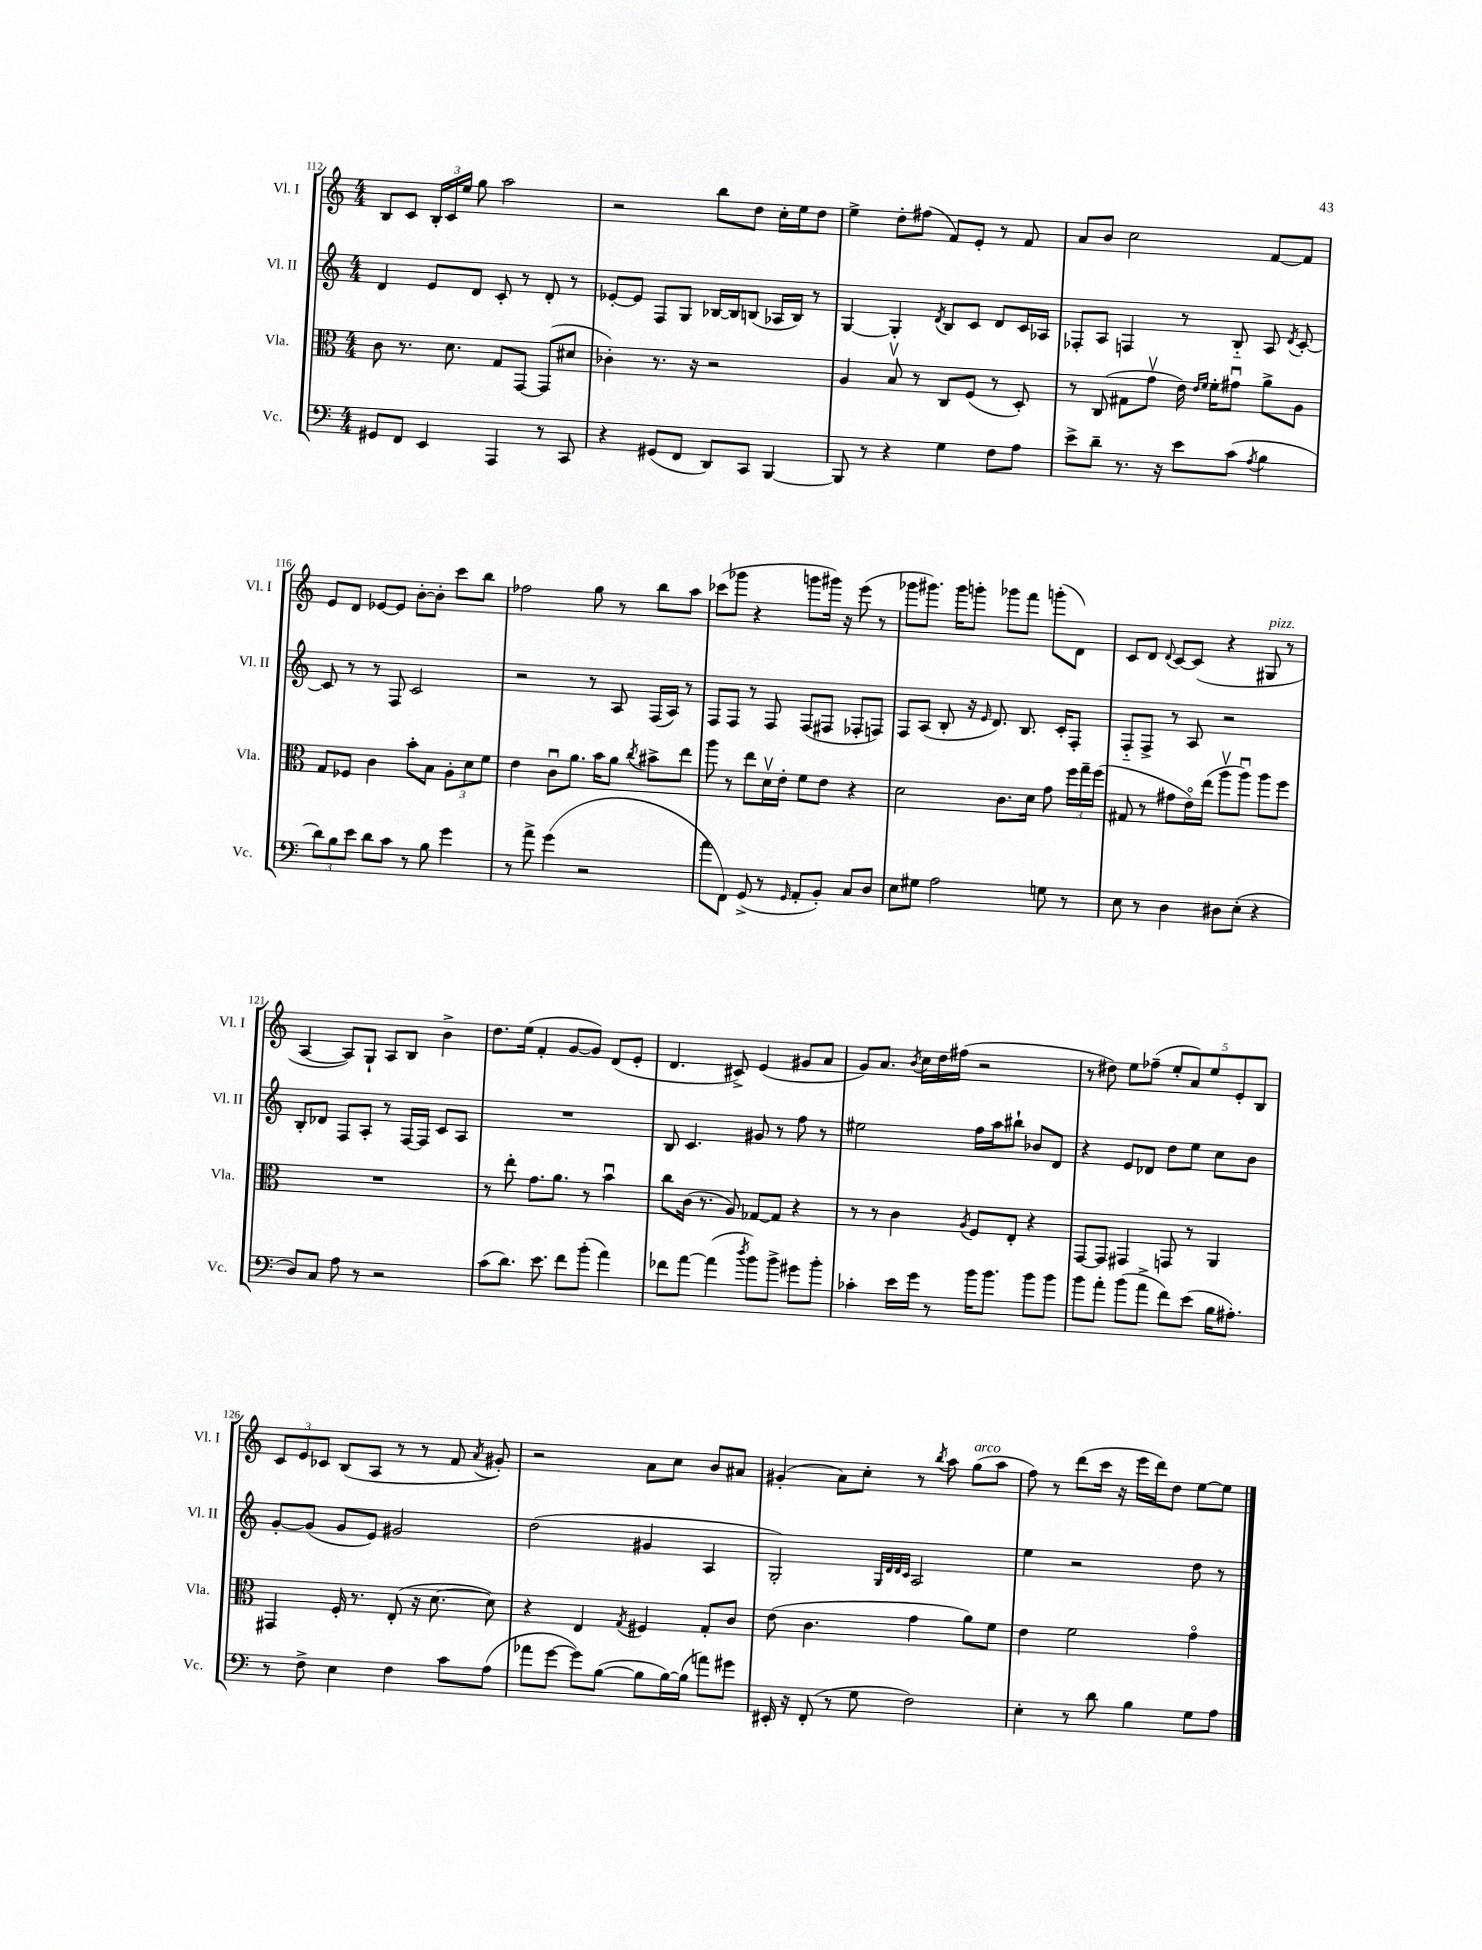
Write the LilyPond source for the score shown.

<<
\new StaffGroup <<
\new Staff = "s0" \with { instrumentName = "Vl. I" shortInstrumentName = "Vl. I" } {
    \clef treble \key c \major \numericTimeSignature \time 4/4
    \autoBeamOff b8[ c'8] \tuplet 3/2 { b16[-. c'16 e''16] } g''8 a''2 |
    r2 b''8[ d''8] c''16[-. e''16 d''8] |
    e''4-> d''8[-. fis''8]( f'8[) e'8]-. r8 f'8 |
    a'8[ b'8] c''2 f'8[~ f'8] |
    e'8[ d'8] ees'8[~ ees'8] b'8[~-. b'8]-. c'''8[ b''8] |
    fes''2 g''8 r8 b''8[ a''8] |
    ces'''8[( ges'''8] r4 g'''8[ gis'''16]) r16 e'''8( r8 |
    ges'''8[ gis'''8.]) gis'''16[ g'''8]-. ges'''8[ f'''8] g'''8[-.( d'8]) |
    c'8[ d'8] \appoggiatura { d'8 } c'8[~ c'8]( r4 gis8^\markup { \italic "pizz." } r8 |
    a4~ a8[) g8]-! a8[ b8] b'4-> |
    d''8.[ e''16]( f'4-. g'8[~ g'8]) d'8[( e'8]-. |
    d'4. cis'8->) e'4( gis'8[ a'8] |
    g'8[) a'8.] \acciaccatura { b'8 } c''16[ d''16 fis''16]( r2 |
    r8 dis''8) e''8[ fes''8]--( \tuplet 5/4 { e''8[-. a'8) e''8 e'8-. b8] } |
    \tuplet 3/2 { c'8[ e'8 ces'8] } b8[( a8] r8 r8 f'8 \acciaccatura { a'8 } gis'8-.) |
    r2 a'8[ c''8] b'8[ ais'8] |
    gis'4-.( a'8[) c''8]-. r8 \acciaccatura { b''8 } a''8 g''8[^\markup { \italic "arco" }( a''8] |
    f''8) r8 d'''8[( c'''16] r16 e'''16[ d'''16) d''8] e''8[~ e''8] \bar "|." |
}
\new Staff = "s1" \with { instrumentName = "Vl. II" shortInstrumentName = "Vl. II" } {
    \clef treble \key c \major \numericTimeSignature \time 4/4
    \autoBeamOff d'4 e'8[ d'8] c'8-. r8 d'8-. r8 |
    ees'8[~-. ees'8] f8[ g8] bes16[~ bes16 b8]( aes16[ b16]) r8 |
    g4~ g4-. \acciaccatura { d'8 } b8[ c'8] d'8[ c'16 aes16] |
    fes8[-. a8] f4 r8 b8-_ a8 \acciaccatura { d'8 } c'8~-. |
    c'8 r8 r8 f8 c'2 |
    r2 r8 a8 f16[( a16]) r8 |
    f8[ f8] r8 f8 f8[( fis8] fes8[-. f8]) |
    f8[ a8]( b8-. r16 \grace { e'16 } d'8.) b8. c'16[-. f8]-. |
    f8[-_ f8]-> r8 a8 r2 |
    b8[-. des'8] f8[ a8]-. r8 f16[~ f16] c'8[ a8] |
    R1 |
    b8 c'4. gis'8 r8 f''8 r8 |
    eis''2 f''16[ a''16 bis''8]-! bes'8[ d'8] |
    r4 e'8[ des'8] d''8[ e''8] c''8[ b'8] |
    g'8[~-. g'8]( g'8[ e'8]) gis'2 |
    d''2( gis'4 a4 |
    g2-.) \grace { g32[ d'32 d'32 c'32] } a2 |
    e''4 r2 d''8 r8 \bar "|." |
}
\new Staff = "s2" \with { instrumentName = "Vla." shortInstrumentName = "Vla." } {
    \clef alto \key c \major \numericTimeSignature \time 4/4
    \autoBeamOff c'8 r8. d'8. g8[ g,8]~ g,8[( dis'8] |
    ces'4-.) r8. r16 r2 |
    a4 b8\upbow r8 c8[ f8]( r8 d8-.) |
    r8 c8( gis8[ g'8]\upbow e'16) \grace { e'16[ f'16] } f'16[-. gis'8]\downbow a'8[-> a8] |
    g8[ fes8] c'4 b'8[-. b8] \tuplet 3/2 { a8[-. d'8 f'8] } |
    e'4 c'8[\downbow a'8.] b'16[ a'8] \acciaccatura { c''8 } bis'8[-> e''8] |
    a''8 r8 e''8[ d'16\upbow e'16]-. f'8[ e'8] r4 |
    d'2 c'8.[ d'16] g'8 \tuplet 3/2 { f''16[ g''16-- f''16]( } |
    gis8 r8 gis'8[ e'16\flageolet) e''16]( a''8[\upbow a''8]\downbow) a''8[ f''8] |
    R1 |
    r8 e''8-. g'8.[ a'8.] r8 b'4\downbow |
    c''8[ c'16]( r8. a8) ges8[~ ges8] r4 |
    r8 r8 c'4 \acciaccatura { a8 } f8[ e8]-. r4 |
    g,8[~ g,8] gis,4 g,8 r8 a,4 |
    gis,4 f16-. r8. e8-.( r16 d'8.~ d'8) |
    r4 e4 \acciaccatura { g8 } fis4 g8[-. c'8] |
    e'8( c'4. g'4 a'8[) f'8] |
    e'4 f'2 g'4\flageolet \bar "|." |
}
\new Staff = "s3" \with { instrumentName = "Vc." shortInstrumentName = "Vc." } {
    \clef bass \key c \major \numericTimeSignature \time 4/4
    \autoBeamOff gis,8[ f,8] e,4 a,,4 r8 c,8 |
    r4 gis,8[( f,8] d,8[) c,8] b,,4~ |
    b,,8 r8 r4 g4 f8[ a8] |
    e'8[-> d'8]-- r8. r16 e'8[ c'8]( \acciaccatura { a8 } b4 |
    \tuplet 3/2 { d'8[) b8 e'8] } d'8[ c'8] r8 b8 g'4 |
    r8 a'8-> g'4( r2 |
    a'8[ f,8]) g,8->( r8 \grace { g,16 } a,8[-. b,8]-.) c8[ d8] |
    e8[ gis8] a2 g8 r8 |
    e8 r8 d4 dis8[ e8]-.( r4 |
    d8[) c8] a8 r8 r2 |
    c'8[( d'8.]) e'8. f'8[ b'8]-.( a'4) |
    fes'8[ a'8]~ a'4( \acciaccatura { d''8 } b'8[) b'8]-> gis'8[ b'8]-. |
    ces'4-. e'16[ g'16] r8 b'16[ b'8.] b'8[ b'8] |
    b'8[ a'8]-. b'8[( a'8]-> f'8[) e'8]( b16[ ais8.]-.) |
    r8 f8-> e4 f4 c'8[ a8]( |
    aes'8[ g'8]~ g'8[) b8]~( b8[ b16~) b16]( a'8[) gis'8] |
    eis,16-. r16 f,8-.( r8 g8 f2) |
    e4-. r8 d'8 b4 g8[ a8] \bar "|." |
}
>>
>>
\layout { \context { \Score currentBarNumber = #112 } }
